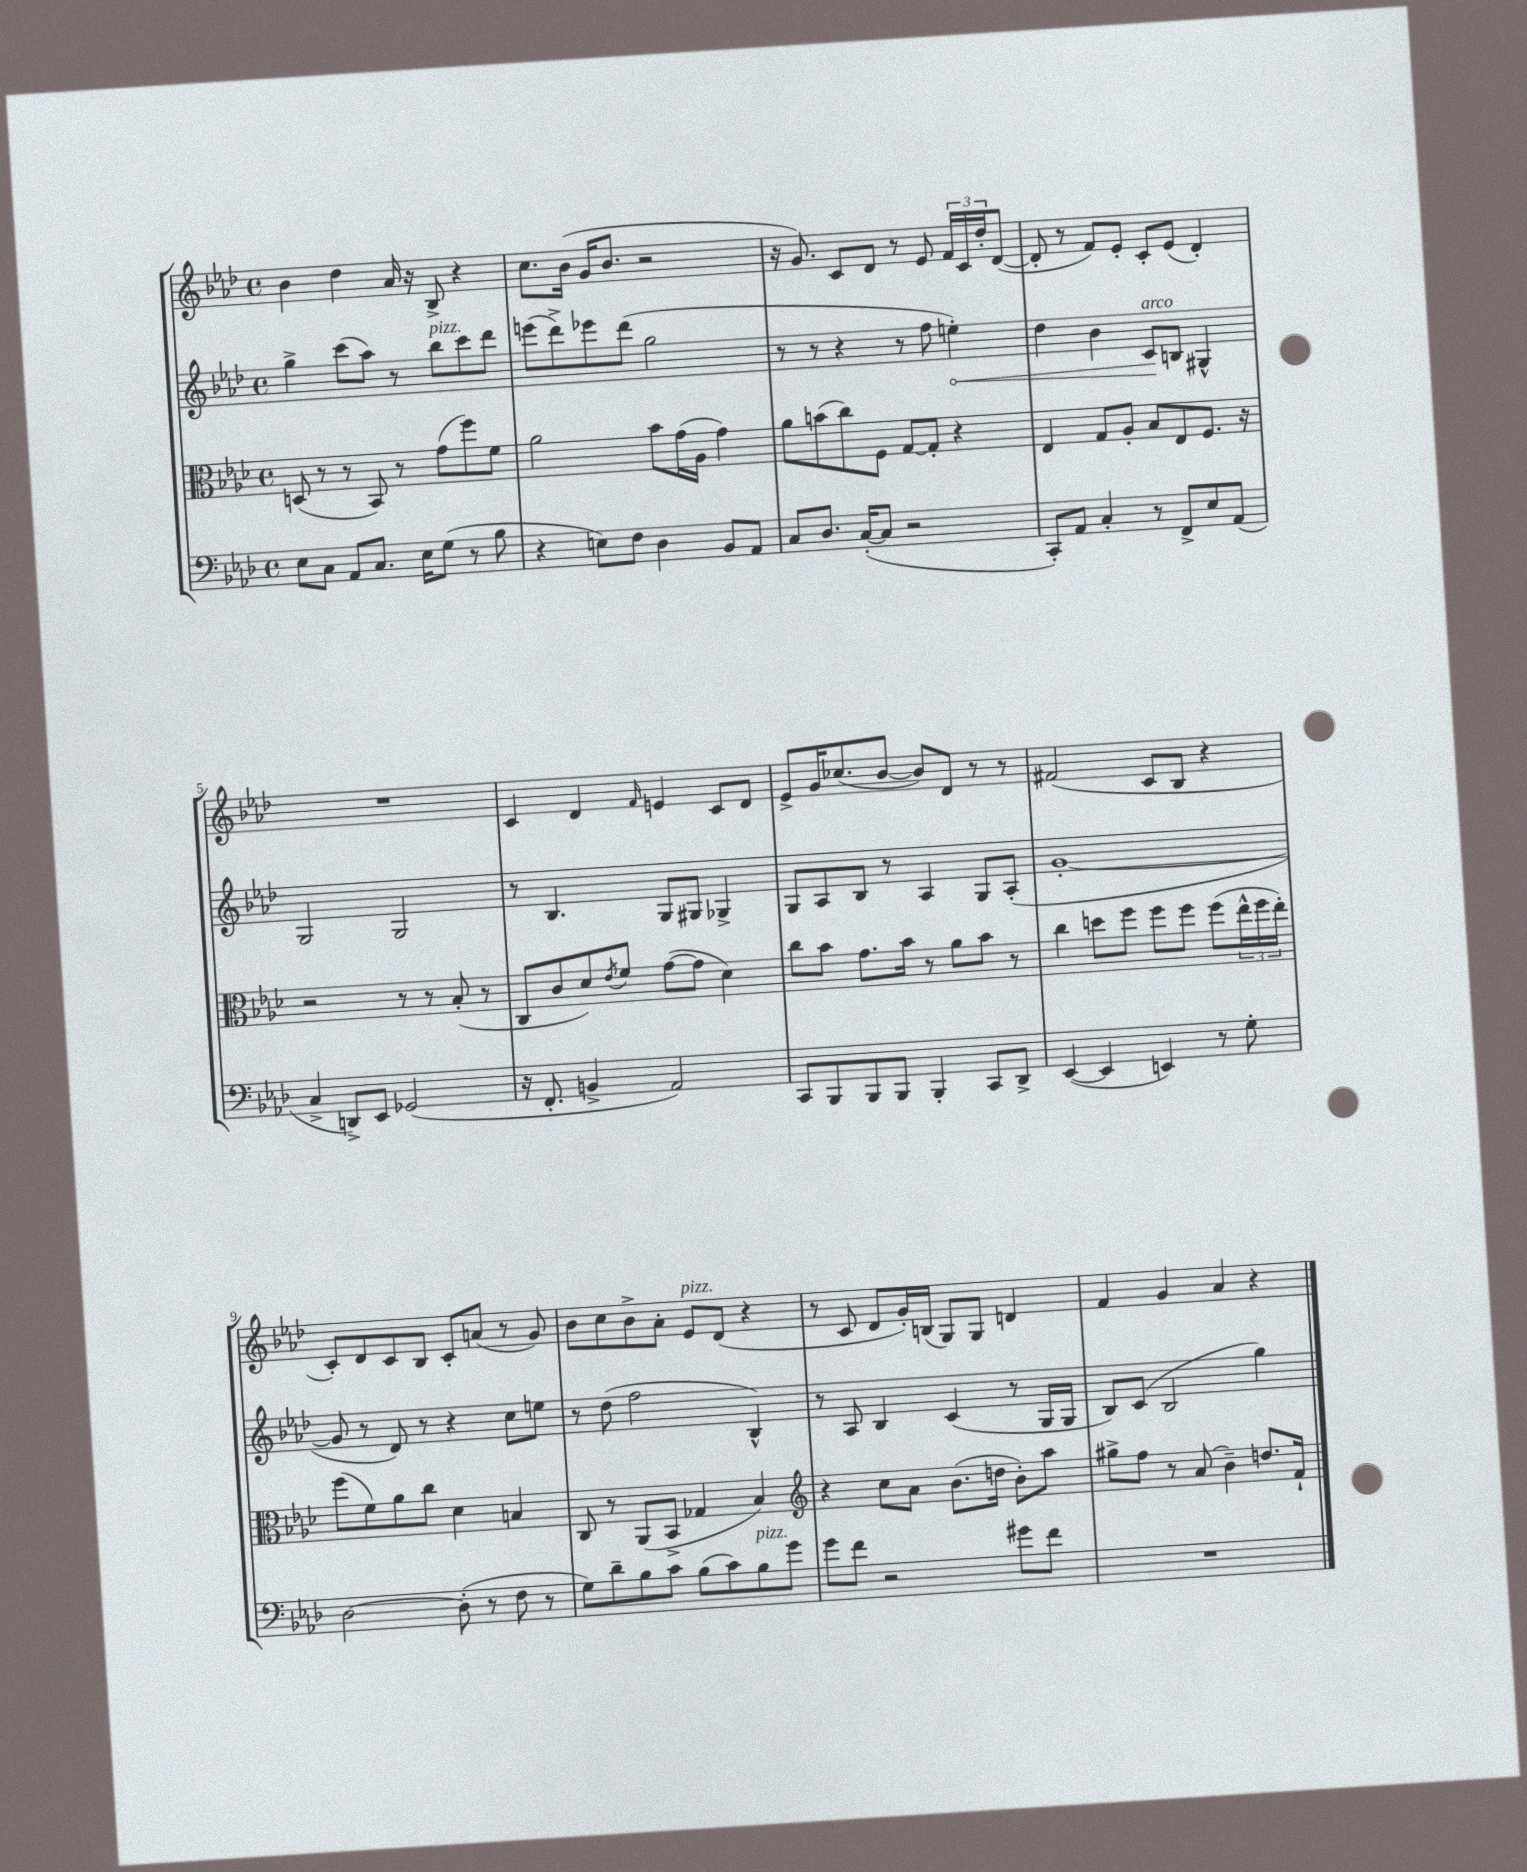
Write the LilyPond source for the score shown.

<<
\new StaffGroup <<
\new Staff = "s0" {
    \clef treble \key aes \major \defaultTimeSignature \time 4/4
    bes'4 des''4 aes'16 r16 bes8-> r4 |
    c''8. bes'16( g'16 bes'8. r2 |
    r16 g'8.) c'8 des'8 r8 ees'8 \tuplet 3/2 { f'16 c'16 des''16-. } des'8~( |
    des'8-. r8 f'8) ees'8-. c'8-. ees'8( des'4-.) |
    R1 |
    c'4 des'4 \grace { f'16 } e'4 c'8 des'8 |
    ees'8-> g'16 ces''8.( bes'8~ bes'8) des'8 r8 r8 |
    fis'2( c'8 bes8 r4 |
    c'8-.) des'8 c'8 bes8 c'8-. a'8( r8 g'8) |
    bes'8 c''8 bes'8-> aes'8-. ees'8^\markup { \italic "pizz." } des'8( r4 |
    r8 c'8 des'8 g'16-.) b16( g8) g8 d'4 |
    f'4 g'4 aes'4 r4 \bar "|." |
}
\new Staff = "s1" {
    \clef treble \key aes \major \defaultTimeSignature \time 4/4
    g''4-> c'''8( aes''8) r8 bes''8^\markup { \italic "pizz." } c'''8 des'''8 |
    e'''8( des'''8->) ees'''8 des'''8( g''2 |
    r8 r8 r4 r8 f''8 \once \override Hairpin.circled-tip = ##t e''4-.\<) |
    des''4 bes'4 c'8\!^\markup { \italic "arco" } b8 gis4-^ |
    g2 g2 |
    r8 bes4. g8 gis8 ges4-> |
    g8 aes8 bes8 r8 aes4 g8 aes8-.( |
    g'1~-. |
    g'8 r8 des'8) r8 r4 c''8 e''8 |
    r8 des''8( f''2 bes4-^) |
    r8 aes8 bes4 c'4( r8 g16 g16 |
    bes8) c'8( bes2 g''4) \bar "|." |
}
\new Staff = "s2" {
    \clef alto \key aes \major \defaultTimeSignature \time 4/4
    d8( r8 r8 bes,8) r8 g'8( f''8) f'8 |
    aes'2 bes'8 g'16( aes16 g'4) |
    aes'8 b'8( c''8) f8 g8~ g8-. r4 |
    ees4 g8 aes8-. bes8 ees8 f8. r16 |
    r2 r8 r8 bes8-.( r8 |
    c8 c'8 des'8) \acciaccatura { ees'8 } f'8 g'8~( g'8 des'4) |
    c''8 bes'8 g'8. bes'16 r8 aes'8 bes'8 r8 |
    c''4 d''8 f''8 f''8 f''8 f''8( \tuplet 3/2 { ees''16-^ f''16 ees''16-.) } |
    f''8( f'8) aes'8 c''8 des'4 b4 |
    c8 r8 aes,8( bes,8-> ges4 bes4) |
    \clef treble r4 c''8 aes'8 bes'8.( d''16 bes'8-.) aes''8 |
    gis''8-> f''8 r8 aes'8( bes'4--) d''8. f'16-! \bar "|." |
}
\new Staff = "s3" {
    \clef bass \key aes \major \defaultTimeSignature \time 4/4
    ees8 c8 aes,8 c8. ees16 g8( r8 bes8 |
    r4 e8) f8 des4 bes,8 aes,8 |
    c8 des8. c16~-.( c8 r2 |
    c,8-.) aes,8 c4-. r8 f,8-> ees8 aes,8( |
    c4-> d,8->) ees,8 ges,2( |
    r16 f,8.-. b,4-> aes,2) |
    c,8 bes,,8 bes,,8 bes,,8 bes,,4-. c,8 des,8-> |
    ees,4~( ees,4 e,4) r8 g8-. |
    des2~ des8-.( r8 f8 r8 |
    g8) des'8-- bes8 c'8 bes8( c'8) bes8^\markup { \italic "pizz." } g'8 |
    g'8 f'8 r2 gis'8 f'8 |
    R1 \bar "|." |
}
>>
>>
